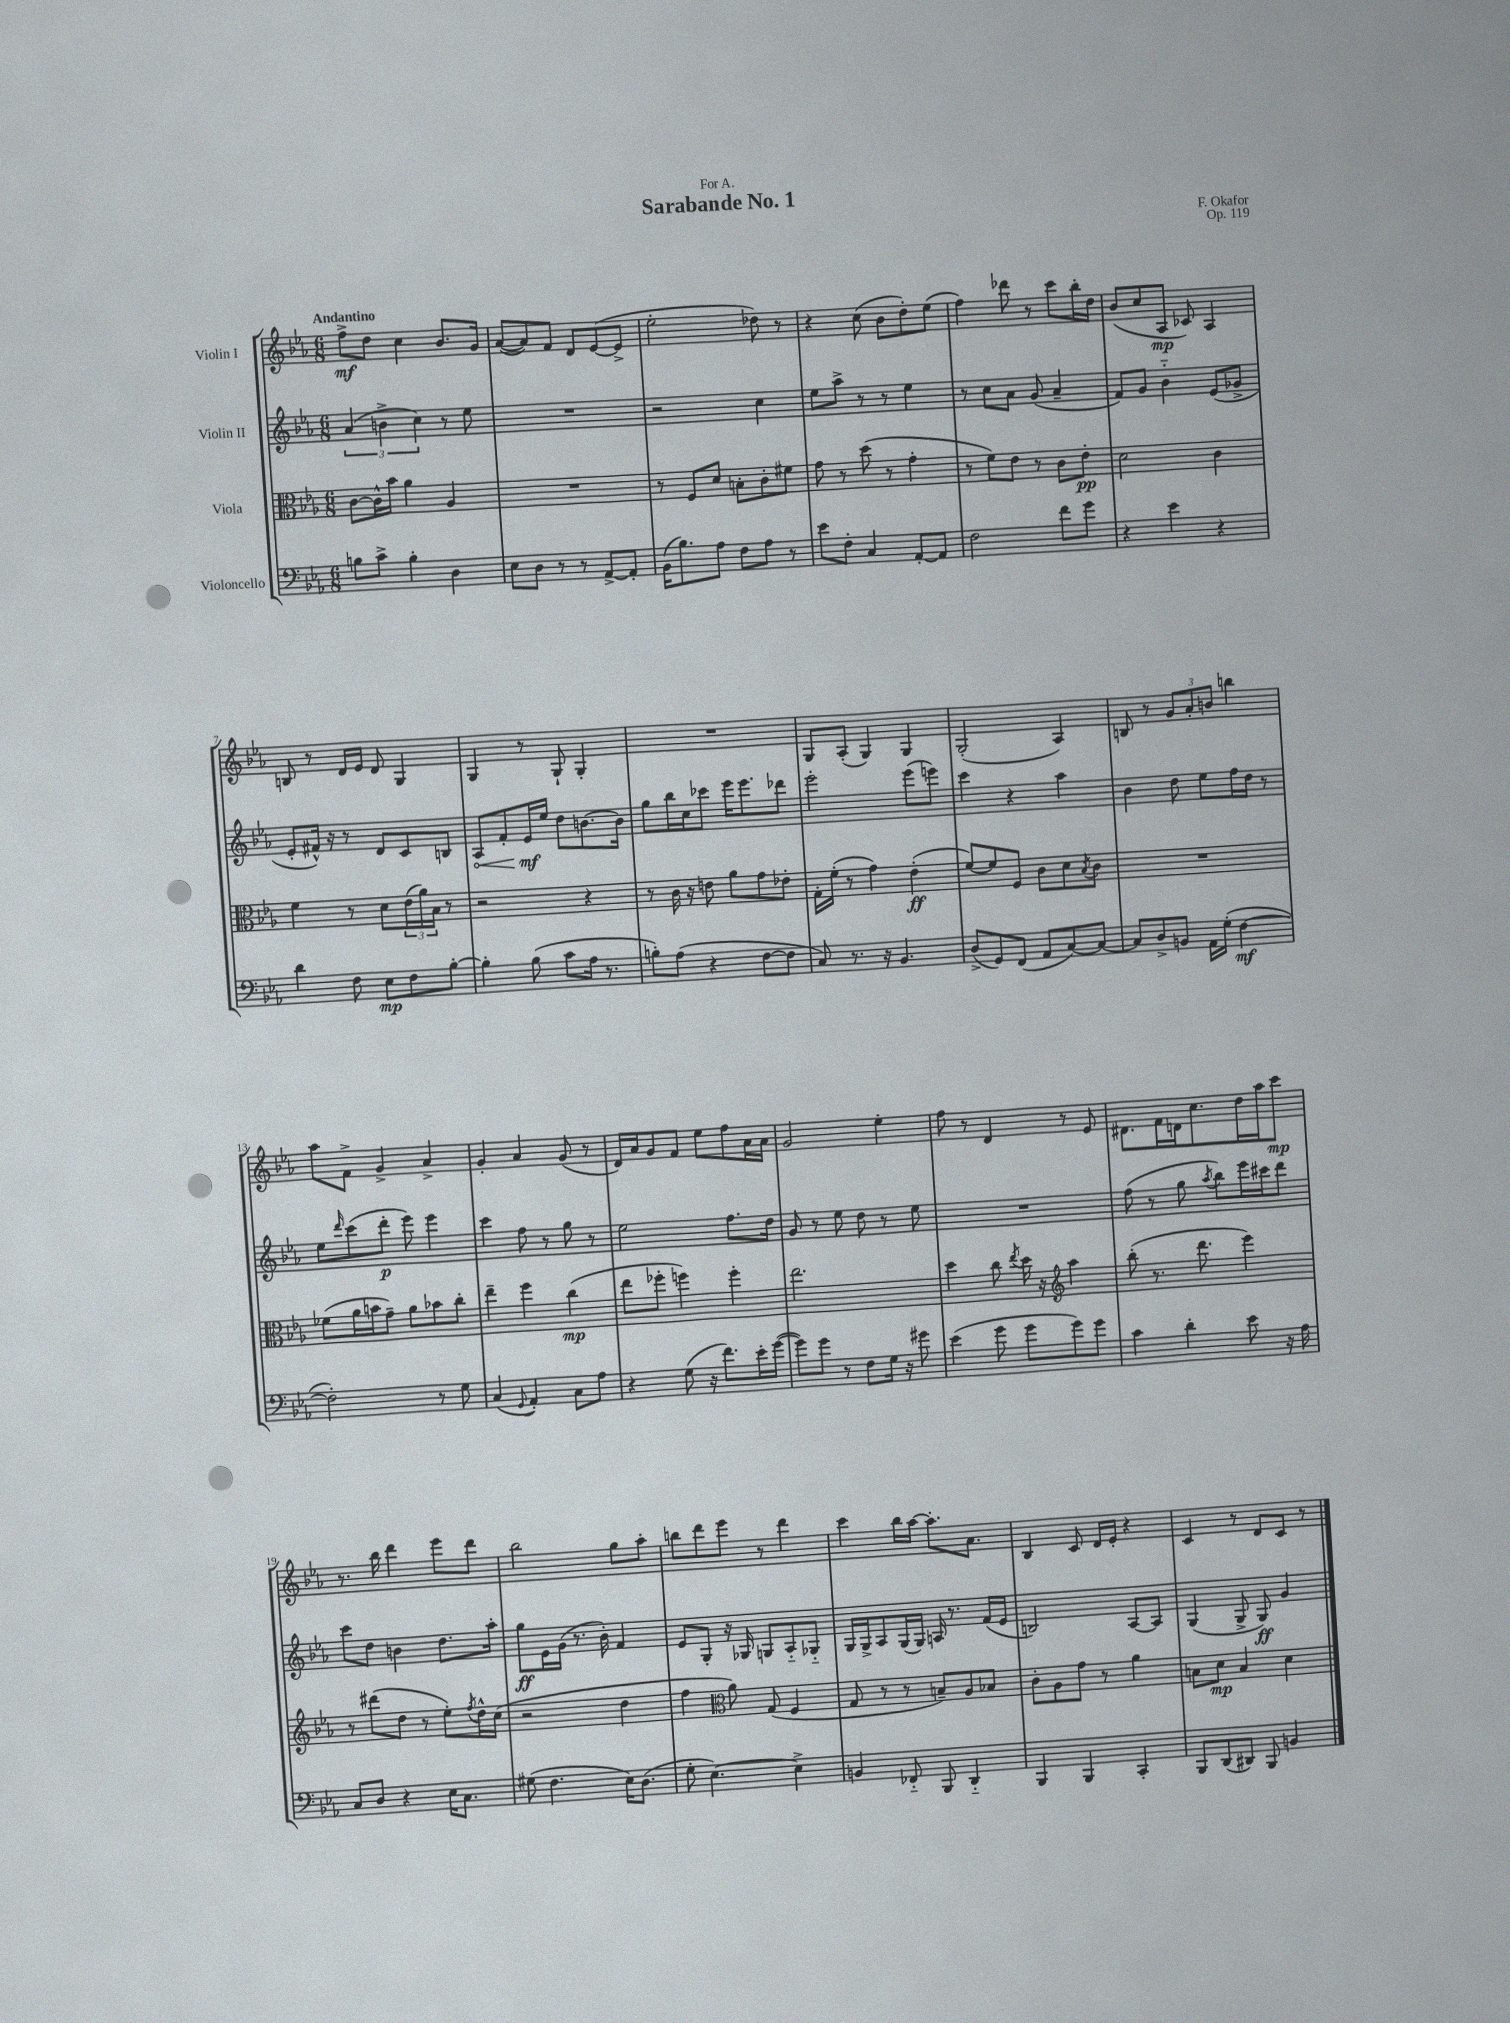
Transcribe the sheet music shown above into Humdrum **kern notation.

**kern	**dynam	**kern	**dynam	**kern	**dynam	**kern	**dynam
*part4	*part4	*part3	*part3	*part2	*part2	*part1	*part1
*staff4	*staff4	*staff3	*staff3	*staff2	*staff2	*staff1	*staff1
*I"Violoncello	*	*I"Viola	*	*I"Violin II	*	*I"Violin I	*
*clefF4	*	*clefC3	*	*clefG2	*	*clefG2	*
*k[b-e-a-]	*	*k[b-e-a-]	*	*k[b-e-a-]	*	*k[b-e-a-]	*
*M6/8	*	*M6/8	*	*M6/8	*	*M6/8	*
=1	=1	=1	=1	=1	=1	=1	=1
!	!	!	!	!	!	!LO:TX:a:B:t=Andantino	!
8Bn\L	.	[8c\L	.	(6a-/	.	8ff^\L	mf
8c^\J	.	16c^^\L]	.	.	.	8dd\J	.
.	.	.	.	6bn^\	.	.	.
.	.	16b-\JJ	.	.	.	.	.
4B'\	.	4a-\	.	.	.	4cc\	.
.	.	.	.	6cc\)	.	.	.
4D\	.	4A-/	.	8r	.	8.b-/L	.
.	.	.	.	8ee-\	.	.	.
.	.	.	.	.	.	16g/Jk	.
=2	=2	=2	=2	=2	=2	=2	=2
8E-\L	.	2.r	.	2.r	.	([8a-/L	.
8D\J	.	.	.	.	.	8a-/])	.
8r	.	.	.	.	.	8f/J	.
8r	.	.	.	.	.	8d/L	.
[8AA-^/L	.	.	.	.	.	([8e-/	.
8AA-'/J]	.	.	.	.	.	8e-^/J]	.
=3	=3	=3	=3	=3	=3	=3	=3
(16BB-\KL	.	8r	.	2r	.	2ee-'\	.
8.B-\)	.	.	.	.	.	.	.
.	.	8F/L	.	.	.	.	.
8A-\J	.	8d/J	.	.	.	.	.
8F\L	.	8Bn'\L	.	.	.	.	.
8A-\J	.	8c'\	.	4cc\	.	8dd-X\)	.
8r	.	8f#X\J	.	.	.	8r	.
=4	=4	=4	=4	=4	=4	=4	=4
8e-\L	.	8g\	.	8ee-\L	.	4r	.
8F'\J	.	8r	.	8aa-^\J	.	.	.
4C/	.	(8dd\	.	8r	.	(8cc\	.
.	.	8r	.	8r	.	8b-\L	.
[8AA-'/L	.	4g'\	.	4ee-\	.	8dd'\)	.
8AA-/J]	.	.	.	.	.	(8ee-\J	.
=5	=5	=5	=5	=5	=5	=5	=5
2F\	.	8r	.	8r	.	4ff\)	.
.	.	8f\L)	.	8cc\L	.	.	.
.	.	8e-\J	.	8a-\J	.	8ddd-X\	.
.	.	8r	.	(8g/	.	8r	.
8f\L	.	8c\L	.	4a-~/	.	8ccc\L	.
8g\J	.	8e-'\J	pp	.	.	16bb-'\L	.
.	.	.	.	.	.	16dd\JJ	.
=6	=6	=6	=6	=6	=6	=6	=6
4r	.	2d\	.	8f/L)	.	(8b-/L	.
.	.	.	.	8g/J	.	8cc/	.
4e-\	.	.	.	4b-\	.	8A-/J	mp
.	.	.	.	.	.	8c-X/)	.
4r	.	4c\	.	(8e-/L	.	4A-/	.
.	.	.	.	8g-X^/J	.	.	.
!!LO:LB:g=z
=7	=7	=7	=7	=7	=7	=7	=7
4d\	.	4f\	.	8e-'/L	.	8Bn/	.
.	.	.	.	16f#X^^/Jk)	.	8r	.
.	.	.	.	16r	.	.	.
8F\	.	8r	.	8r	.	16d/LL	.
.	.	.	.	.	.	16e-/JJ	.
8E-\L	mp	8d\L	.	8d/L	.	8d/	.
8F\	.	(24e-\L	.	8c/	.	4G/	.
.	.	24a-\)	.	.	.	.	.
.	.	24B-\JJ	.	.	.	.	.
[8B-'\J	.	8r	.	8Bn/J	.	.	.
=8	=8	=8	=8	=8	=8	=8	=8
!	!	!	!	!	!LO:HP:b	!	!
4B-'\]	.	2r	.	8A-/L	<	4G/	.
.	.	.	.	8f'/	.	.	.
(8B-\	.	.	.	16e-/L	mf	8r	.
.	.	.	.	16ee-/JJ	[	.	.
8c\L	.	.	.	8dd\L	.	8G`/	.
16A-\Jk	.	4r	.	[8.bn\	.	4G'/	.
8.r	.	.	.	.	.	.	.
.	.	.	.	16b\Jk]	.	.	.
=9	=9	=9	=9	=9	=9	=9	=9
8Bn'\L)	.	8r	.	8gg\L	.	2.r	.
(8A-\J	.	16c\	.	16bb-\L	.	.	.
.	.	16r	.	16cc\J	.	.	.
4r	.	8en\	.	8ccc-X\J	.	.	.
.	.	8a-\L	.	16eee-\KL	.	.	.
.	.	.	.	8.eee-\	.	.	.
[8F\L	.	8g\	.	.	.	.	.
8F\J]	.	8e-X'\J	.	8ddd-X\J	.	.	.
=10	=10	=10	=10	=10	=10	=10	=10
8C/)	.	16G'\LL	.	2eee-'\	.	8G/L	.
.	.	(16f'\JJ	.	.	.	.	.
8.r	.	8r	.	.	.	(8A-'/J	.
.	.	4g\)	.	.	.	4G/)	.
16r	.	.	.	.	.	.	.
4.BB-/	.	.	.	.	.	.	.
.	.	(4e-'\	ff	(8eee-\L	.	4G/	.
.	.	.	.	8eeen\J)	.	.	.
=11	=11	=11	=11	=11	=11	=11	=11
(8D^/L	.	[8f/L)	.	4ccc\	.	(2G'/	.
8GG/)	.	8f/]	.	.	.	.	.
(8FF/J	.	8F/J	.	4r	.	.	.
8AA-/L	.	8c\L	.	.	.	.	.
[8C/)	.	8d\	.	4aa-\	.	4A-/)	.
.	.	8qB-/	.	.	.	.	.
8C/J_	.	8c\J	.	.	.	.	.
=12	=12	=12	=12	=12	=12	=12	=12
8C/L]	.	2.r	.	4b-\	.	8Bn/	.
8D^/	.	.	.	.	.	8r	.
8BBn/J	.	.	.	8dd\	.	12g/L	.
.	.	.	.	.	.	12a-'/	.
16AA-\LL	.	.	.	8ee-\L	.	.	.
.	.	.	.	.	.	12bn/J	.
(16G'\JJ	.	.	.	.	.	.	.
[4F\	mf	.	.	16ff\L	.	4bbn\	.
.	.	.	.	16dd\JJ	.	.	.
.	.	.	.	8r	.	.	.
!!LO:LB:g=z
=13	=13	=13	=13	=13	=13	=13	=13
2F'\])	.	(8f-X\L	.	8ee-\L	.	8aa-\L	.
.	.	.	.	16qqddd/	.	.	.
.	.	16a-\L	.	(8ccc\	.	8f^\J	.
.	.	16bn\J	.	.	.	.	.
.	.	8g~\J)	.	8ddd'\J	p	4g^/	.
.	.	8a-\L	.	8eee-\)	.	.	.
8r	.	8b-X\	.	4eee-\	.	4a-^/	.
8G\	.	8cc'\J	.	.	.	.	.
=14	=14	=14	=14	=14	=14	=14	=14
(4C/	.	4ee-~\	.	4ccc\	.	4g'/	.
8qqGG/	.	.	.	.	.	.	.
4AA-'/)	.	4ff\	.	8ff\	.	4a-/	.
.	.	.	.	8r	.	.	.
8C\L	.	(4cc\	mp	8gg\	.	(8g/	.
8A-\J	.	.	.	8r	.	8r	.
=15	=15	=15	=15	=15	=15	=15	=15
4r	.	8ee-\L	.	2ee-\	.	16d/LL)	.
.	.	.	.	.	.	16a-/J	.
.	.	8ff-X'\J	.	.	.	8g/	.
(8G\	.	4ffn\)	.	.	.	8f/J	.
16r	.	.	.	.	.	8ee-\L	.
8.f\L)	.	.	.	.	.	.	.
.	.	4ff'\	.	8.ff\L	.	8ff\	.
16e-'\L	.	.	.	.	.	16a-\L	.
([16g\JJ	.	.	.	16dd\Jk	.	16a-\JJ	.
=16	=16	=16	=16	=16	=16	=16	=16
8g\L])	.	2.ee-\	.	8g/	.	2g/	.
8g\J	.	.	.	8r	.	.	.
8r	.	.	.	8ee-\	.	.	.
8F\L	.	.	.	8dd\	.	.	.
16G\Jk	.	.	.	8r	.	4ee-'\	.
16r	.	.	.	.	.	.	.
8g#X\	.	.	.	8ee-\	.	.	.
=17	=17	=17	=17	=17	=17	=17	=17
(4e-\	.	4dd\	.	2.r	.	8ff\	.
.	.	.	.	.	.	8r	.
8g\	.	8cc\	.	.	.	4d/	.
.	.	8qee-/	.	.	.	.	.
8g\L	.	16dd\	.	.	.	.	.
.	.	16r	.	.	.	.	.
*	*	*clefG2	*	*	*	*	*
8g\)	.	4aa-\	.	.	.	8r	.
8g\J	.	.	.	.	.	8e-/	.
=18	=18	=18	=18	=18	=18	=18	=18
4c\	.	(8bb-'\	.	(8ff\	.	8.d#X\L	.
.	.	8.r	.	8r	.	.	.
.	.	.	.	.	.	16f\L	.
4d'\	.	.	.	8gg\	.	16dn\J	.
.	.	8.ddd\	.	.	.	8.cc\	.
.	.	.	.	8qaa-/	.	.	.
.	.	.	.	8bb-\L)	.	.	.
8e-\	.	4eee-\)	.	16eee-\L	.	16dd\L	.
.	.	.	.	16ccc#X\J	.	16aa-\J	.
16r	.	.	.	8ddd\J	.	8ccc\J	mp
16A-\	.	.	.	.	.	.	.
!!LO:LB:g=z
=19	=19	=19	=19	=19	=19	=19	=19
8C/L	.	8r	.	8ccc\L	.	8.r	.
8D/J	.	(8ddd#X\L	.	8dd\J	.	.	.
.	.	.	.	.	.	16bb-\	.
4r	.	8dd\J	.	4bn\	.	4ddd\	.
.	.	8r	.	.	.	.	.
16E-\KL	.	8ee-'\L)	.	8.dd\L	.	8eee-\L	.
8.C\J	.	.	.	.	.	.	.
.	.	8qff/	.	.	.	.	.
.	.	16dd^^\L	.	.	.	8ddd\J	.
.	.	(16cc\JJ	.	16aa-'\Jk	.	.	.
=20	=20	=20	=20	=20	=20	=20	=20
(8G#X\	.	2r	.	8gg\L	ff	2bb-\	.
4.F\	.	.	.	16e-\L	.	.	.
.	.	.	.	(16g\JJ	.	.	.
.	.	.	.	8.r	.	.	.
.	.	.	.	16b-'\)	.	.	.
16E-\KL)	.	4dd\	.	4f/	.	8gg\L	.
(8.D\J	.	.	.	.	.	.	.
.	.	.	.	.	.	8aa-'\J	.
=21	=21	=21	=21	=21	=21	=21	=21
8G'\	.	4ff\	.	8e-/L	.	8bbn\L	.
[4.E-\)	.	.	.	8G'/J	.	8ddd\	.
*	*	*clefC3	*	*	*	*	*
.	.	8a-\)	.	16r	.	8eee-\J	.
.	.	.	.	16G-X/	.	.	.
.	.	(8G/	.	8Gn/L	.	8r	.
4E-^\]	.	4F/	.	8A-/	.	4ddd\	.
.	.	.	.	8G-X/J	.	.	.
=22	=22	=22	=22	=22	=22	=22	=22
4BBn/	.	8G/	.	16G/LL	.	4ccc\	.
.	.	.	.	16G^/J	.	.	.
.	.	8r	.	8A-/	.	.	.
8FF-X/	.	8r	.	(16G/L	.	16bb-\LL	.
.	.	.	.	16G/JJ)	.	[16aa-\JJ	.
8BBB-/	.	8Bn~/L)	.	16An/	.	8.aa-'\L]	.
.	.	.	.	8.r	.	.	.
4DD/	.	8A-/	.	.	.	.	.
.	.	.	.	.	.	8.a-\J	.
.	.	8B-X/J	.	(16f/LL	.	.	.
.	.	.	.	16e-/JJ	.	.	.
=23	=23	=23	=23	=23	=23	=23	=23
4BBB-/	.	8c'\L	.	2Bn/)	.	4B-/	.
.	.	8A-\	.	.	.	.	.
4BBB-/	.	8g\J	.	.	.	8c/	.
.	.	8r	.	.	.	16d/LL	.
.	.	.	.	.	.	16e-'/JJ	.
4CC'/	.	4a-\	.	[8A-/L	.	4r	.
.	.	.	.	8A-/J]	.	.	.
=24	=24	=24	=24	=24	=24	=24	=24
8BBB-/L	.	8Bn\L	.	(4G/	.	4c/	.
(8DD/	.	8d\J	mp	.	.	.	.
8DD#X/J)	.	4B/	.	8G^/	.	8r	.
8BBB-/	.	.	.	8G/)	ff	8d/L	.
4BBn/	.	4d\	.	4g/	.	8c/J	.
.	.	.	.	.	.	8r	.
==	==	==	==	==	==	==	==
*-	*-	*-	*-	*-	*-	*-	*-
